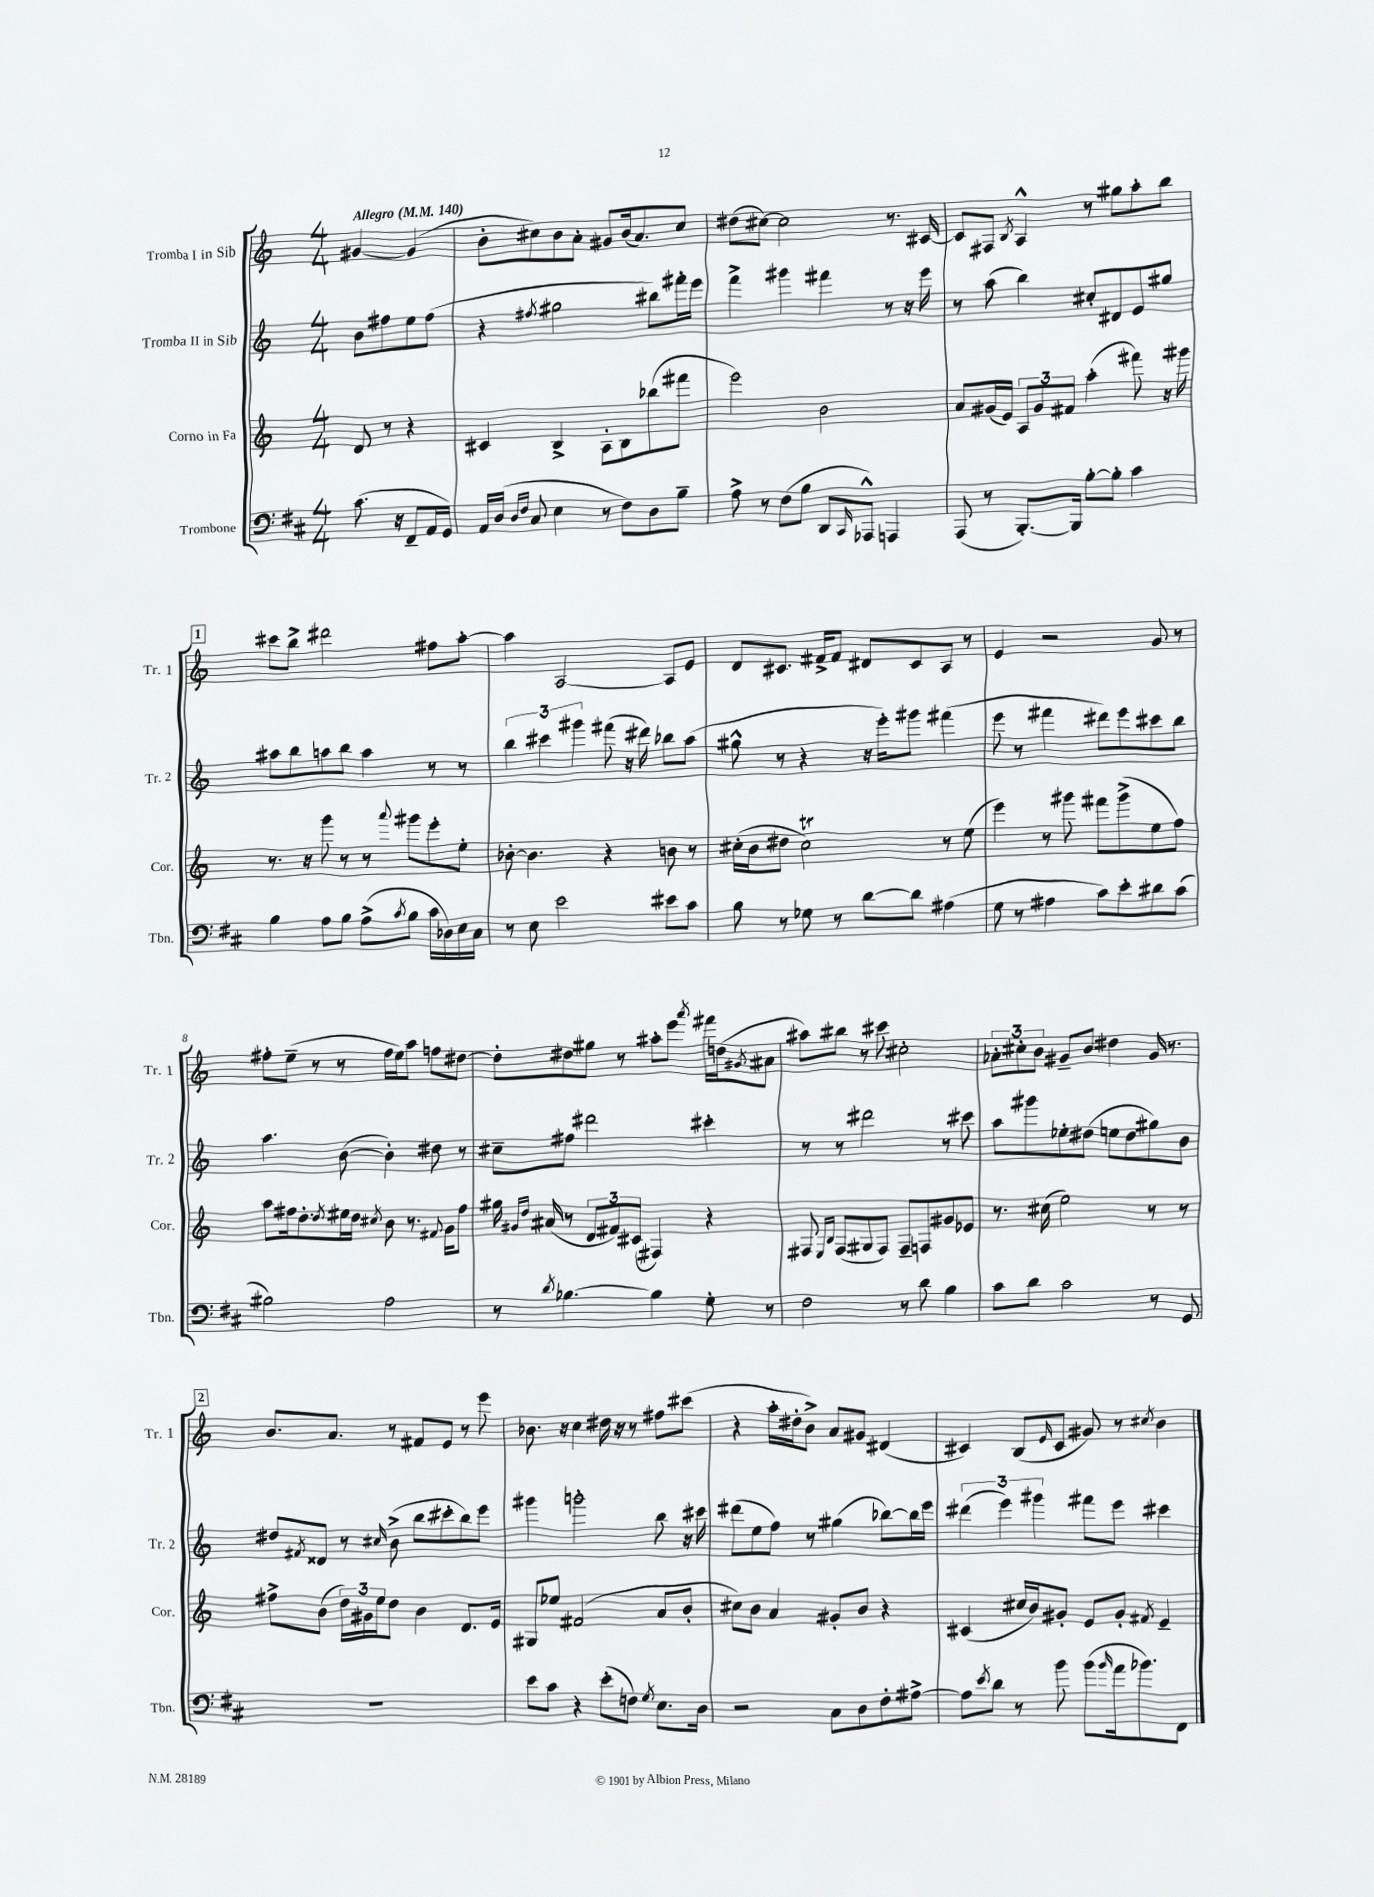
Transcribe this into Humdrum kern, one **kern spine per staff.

**kern	**kern	**kern	**kern
*staff4	*staff3	*staff2	*staff1
*clefF4	*clefG2	*clefG2	*clefG2
*k[f#c#]	*k[]	*k[]	*k[]
*M4/4	*M4/4	*M4/4	*M4/4
*MM140	*MM140	*MM140	*MM140
(8.c#	8d	8b	[4g#
.	8r	8ff#	.
16r	.	.	.
8FF#~	4r	8ee	(4g#]
16AA	.	(8ff#	.
16GG)	.	.	.
=	=	=	=
16AA	4c#	4r	8b'
(16D	.	.	.
16qqD	.	.	.
16qqF#	.	.	.
8C#	.	.	8cc#)
.	.	8qff#	.
4E	4B^	2gg#	8b
.	.	.	8a'
8r	8A'	.	8g#
8F#)	8B	.	(16b
.	.	.	8.a)
8D	(8bb-	8bb#)	.
8B~	8fff#	16fff#'	8cc#
.	.	16eee	.
=	=	=	=
8A^	2eee)	4fff^	(8dd#
8r	.	.	[8cc#)
(8F#	.	4ggg#	2cc#]
8B	.	.	.
8DD	2b	4fff#	.
16qqCC#	.	.	.
8AAA-^^)	.	.	.
4AAA	.	8r	8.r
.	.	16r	.
.	.	16eee	[16c#
=	=	=	=
(8AAA	8a	8r	8c#]
8r	(16g#	(8aa	8F#
.	16e)	.	.
.	.	.	8qB
[8.BBB')	12A	4bb)	4A^^
.	12g#	.	.
.	12f#	.	.
16BBB]	.	.	.
[8B'	(4aa'	8cc#'	8r
8B']	.	8d#	8gg#
4c#	8fff#)	8e	8aa'
.	16r	8gg#	8bb
.	16ggg#	.	.
=	=	=	=
4B	8.r	8aa#	8ccc#
.	.	8bb	8bb^
.	16r	.	.
8A	8ggg	8aa	2ddd#
8B	8r	8bb	.
(8A^	8r	4aa	.
8qc#	8qqaaa	.	.
8B	8ggg#	.	.
16c#	8eee'	8r	8ff#
16D-)	.	.	.
16E	8ee'	8r	[8aa'
16C#	.	.	.
=	=	=	=
8r	[8b-'	6bb	4aa]
8E	4.b-]	.	.
.	.	6ccc#	.
2e	.	.	[2A
.	.	6ggg#	.
.	4r	(8fff#	.
.	.	16r	.
.	.	16ddd#)	.
8e#	8b	8bb-	8A]
8c#	8r	(8aa	8e
=	=	=	=
8B	(16cc#'	8gg#^^	8d
.	16b	.	.
8r	8dd#	8r	8.c#
8G-	2cc#)	4r	.
.	.	.	16f#^
8r	.	.	8f#
[8d	.	16r	8d#
.	.	16eee')	.
8d]	.	8ggg#	8c#
(4A#	8r	(4fff#	8A
.	(8ee	.	8r
=	=	=	=
8G	4eee)	8eee	4e
8r	.	8r	.
4A#	8r	4fff#	2r
.	8ggg#	.	.
8c#)	8fff#	8ddd#)	.
8e'	(8ggg#^	8eee	.
8d#	8ee	8ccc#	8g
(8c#	8ff)	8bb	8r
=	=	=	=
2B#)	8aa	4.aa	8ff#'
.	16ff#	.	(8ee~
.	8.dd'	.	.
.	.	.	8r
.	8qdd	.	.
.	16ee#	([8b	8r
.	16dd	.	.
.	8qcc#	.	.
2A	8b	4b'])	16ff#
.	.	.	16ee)
.	8.r	.	8aa
.	.	8dd#	8ff
.	8qqf#	.	.
.	16g	.	.
.	8ff#	8r	[8dd#
=	=	=	=
8r	16gg#	8cc#~	8dd#']
.	16qqg#	.	.
.	16qqdd	.	.
.	(16a#	.	.
8qd	.	.	.
[4.B-	8r	8ff#	8dd#
.	12d	2ddd#	8gg#
.	12f#)	.	.
.	.	.	8r
.	(12c#	.	.
4B-]	4F#)	.	8aa#'
.	.	.	8eee
.	.	.	8qaaa
8G'	4r	4ccc#'	16fff#
.	.	.	(16dd
.	.	.	8qg#
8r	.	.	8a#
=	=	=	=
2F#	8F#	8r	8aa#)
.	16qqE	.	.
.	16qqB	.	.
.	(8F#	8r	8bb#
.	8G#	2ddd#	8r
.	8F#)	.	8ccc#
8r	8F#~	.	2cc#'
8d	8F	.	.
4B	8g#	8r	.
.	8e-	8ccc#	.
=	=	=	=
8c#	8.r	8aa	12a-'
.	.	.	12cc#'
8d	.	8ggg#	.
.	.	.	12b
.	(16cc#	.	.
2c#	2ee)	8ee-'	8g#~
.	.	(8dd#	8b
.	.	8ee	4dd#
.	.	8dd#	.
8r	8r	8gg#)	16g#
.	.	.	8.r
8GG	8r	8b	.
=	=	=	=
1r	8ff#^	8dd#	8.b
.	.	8qf#	.
.	(8b	8d##	.
.	.	.	8.a
.	24dd)	8r	.
.	24g#	.	.
.	24ee	.	.
.	.	16qqcc#	.
.	8dd	(8b^	8r
.	4b	8bb	8f#
.	.	8ccc#'	8e
.	8.d	8bb)	8r
.	.	8eee	8eee
.	16e	.	.
=	=	=	=
8e	8G#	4ggg#	8.b-
8c#	8ee-	.	.
.	.	.	16r
4r	(2f#	2ggg'	4cc
(8e'	.	.	16dd#
.	.	.	16r
8F)	.	.	8r
8qG	.	.	.
8.E	8a	8bb	8ff#
.	8b'	16r	(8ccc#
16D	.	16ccc#	.
=	=	=	=
2r	8cc#)	(8ddd#	4r
.	8b	8ee	.
.	4a	8ff)	16aa'
.	.	.	16dd#'
.	.	8r	8b^)
8C#	8g#'	(4gg#	8a
8D	8b	.	8g#
8F#'	4r	[8bb-)	(4d#
[8A#^	.	16bb-]	.
.	.	16eee	.
=	=	=	=
8A#]	(4c#	(6ddd#	4c#)
8qe	.	.	.
8d	.	.	.
.	.	6eee)	.
8r	16cc#	.	(8B
.	16b)	.	.
.	.	6ggg#	.
.	.	.	16qqe
8b	8g#'	.	8c#
(8b	8e	8fff#	8g#)
16qqb	.	.	.
16a	8g#'	8eee	8r
8.b-)	.	.	.
.	8qf#	.	8qcc#
.	4e~	4ccc#	4b
8FF#	.	.	.
==	==	==	==
*-	*-	*-	*-
